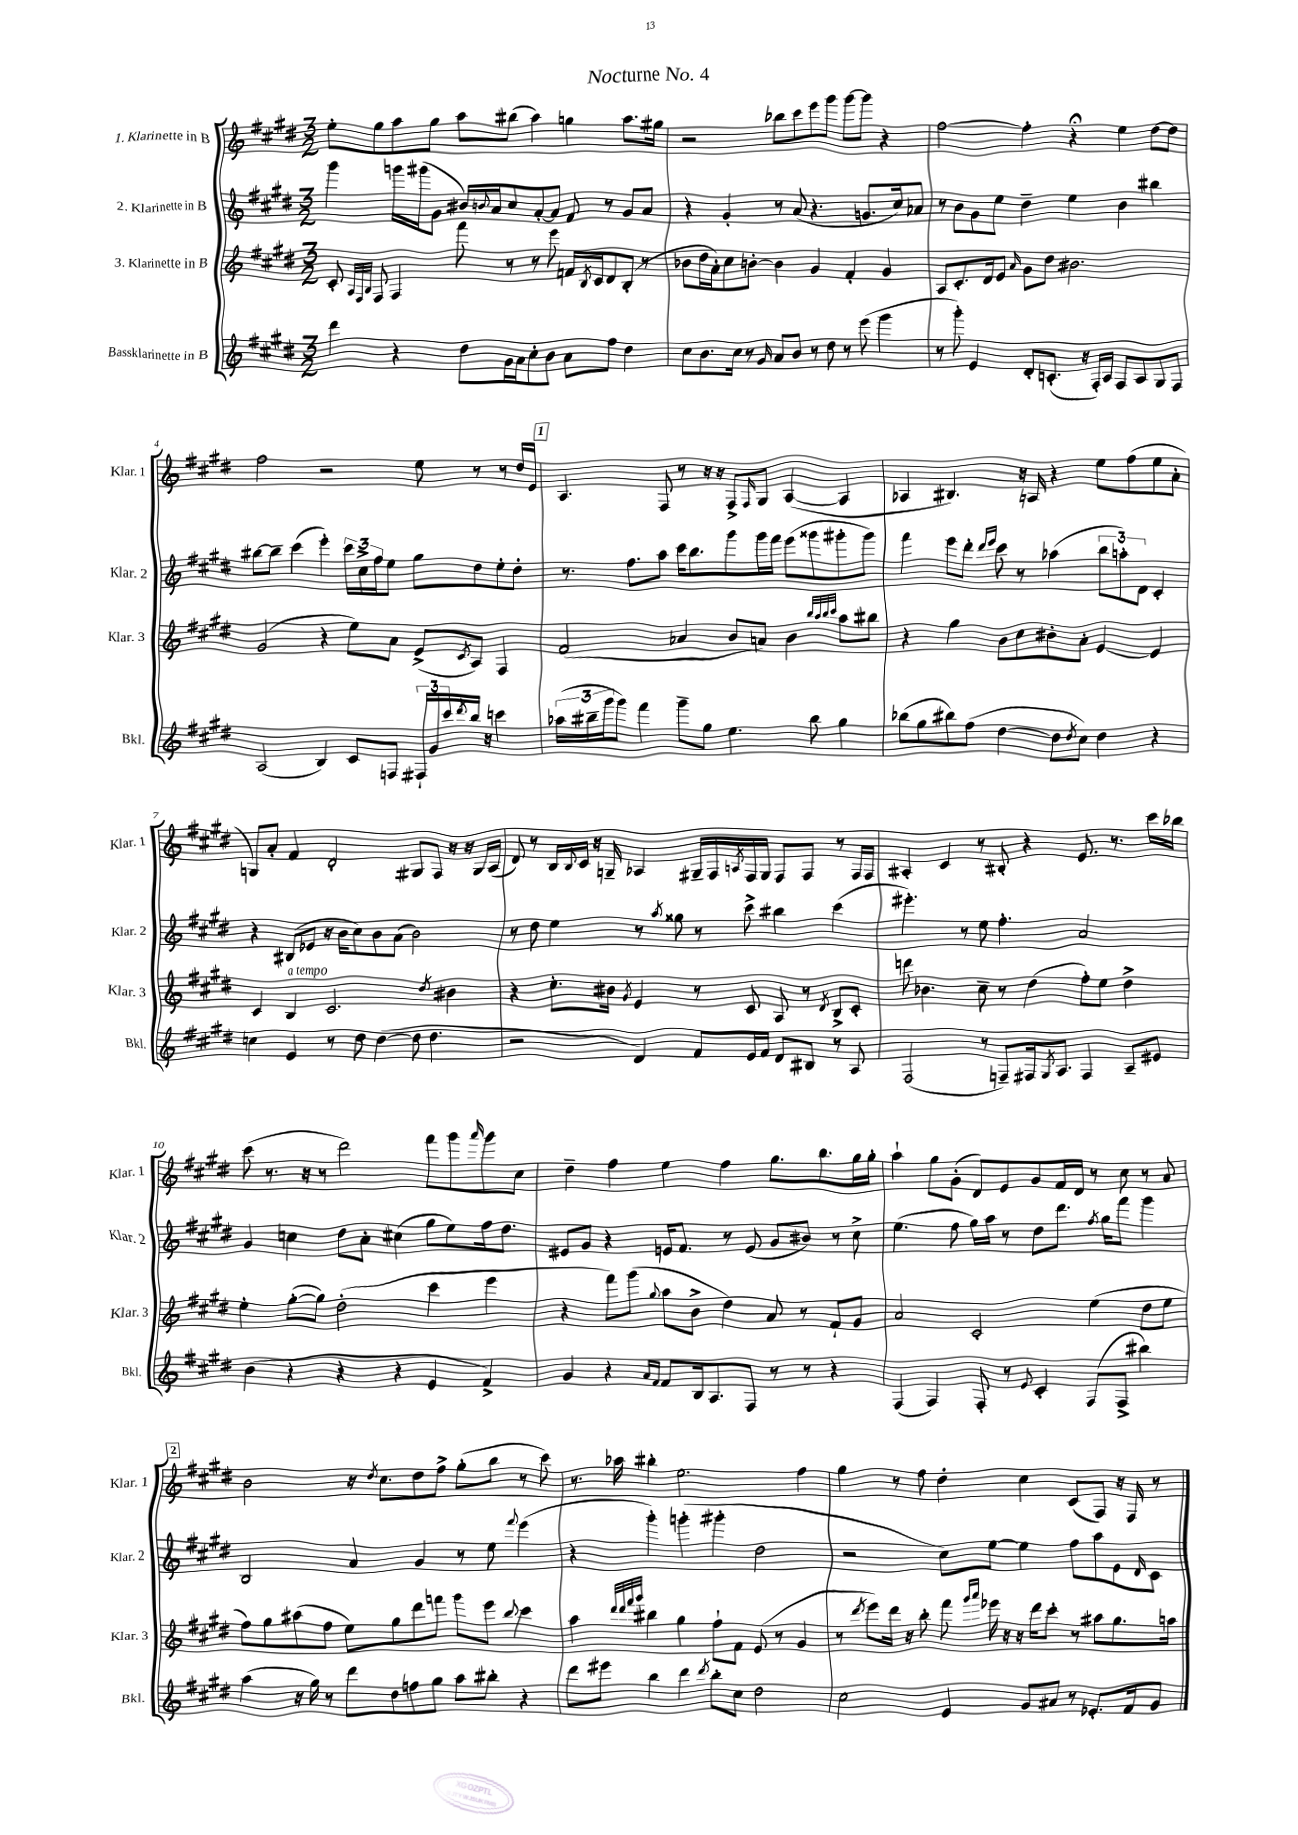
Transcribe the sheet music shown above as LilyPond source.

\header { title = "Nocturne No. 4" }
<<
\new StaffGroup <<
\new Staff = "s0" \with { instrumentName = "1. Klarinette in B" shortInstrumentName = "Klar. 1" } {
    \clef treble \key e \major \numericTimeSignature \time 3/2
    e''8-. gis''8 a''8 gis''8 a''8 bis''8( a''4) g''4 a''8. gis''16 |
    r2 bes''8 cis'''8 e'''8 gis'''8 gis'''8~ gis'''8 r4 |
    fis''2~ fis''4-. r4\fermata e''4 dis''8~ dis''8 |
    fis''2 r2 e''8 r8 r8 dis''16 e'16 |
    \mark \markup { \box "1" } a4. fis8 r8 r16 r16 fis8-> \grace { fis16 } gis8 a4~( a4 |
    aes4 bis4.) r16 a16 r4 e''8 fis''8( e''8 a'8-. |
    g8) a'8-. fis'4 dis'2-. gis8 fis8 r16 r16 gis16 a16( |
    dis'8) r8 b16 \appoggiatura { b8 } cis'16 r16 g16-- aes4 gis16-- fis16 \acciaccatura { a8 } fis16 gis16 fis8 fis8 r8 fis16 fis16 |
    ais4-. cis'4 r8 bis8-. r4 e'8. r8. cis'''16 bes''16 |
    cis'''8( r8. r16 r8 dis'''2) fis'''8 gis'''8 \grace { a'''16 } gis'''8 cis''8 |
    dis''4-- fis''4 e''4 fis''4 gis''8. b''8. gis''16 gis''16-. |
    a''4-! gis''8 gis'8-.( dis'8) e'8 gis'8 fis'16 dis'16 r8 cis''8 r8 a'8 |
    \mark \markup { \box "2" } b'2 r16 \acciaccatura { dis''8 } cis''8. dis''8 fis''8-> gis''8-.( b''8 r8 cis'''8) |
    r8. aes''16 bis''4-. e''2. fis''4 |
    gis''4 r8 fis''8 dis''4-. cis''4 cis'8( fis8) r16 fis16 r8 \bar "|." |
}
\new Staff = "s1" \with { instrumentName = "2. Klarinette in B" shortInstrumentName = "Klar. 2" } {
    \clef treble \key e \major \numericTimeSignature \time 3/2
    gis'''4 g'''16 gis'''16( gis'8 bis'16) \appoggiatura { b'8 } a'16 cis''8 a'8~-. a'8 fis'8 r8 gis'8 a'8 |
    r4 gis'4-. r8 a'8( r4. g'8. cis''16) aes'8 |
    r8 b'8 gis'8 e''8 dis''4-- e''4 b'4 bis''4 |
    bis''8~ bis''8-- cis'''4( e'''4-.) \tuplet 3/2 { cis'''16 cis''16-> fis''16 } e''8 gis''8 dis''8 e''8-. dis''8-. |
    \mark \markup { \box "1" } r8. fis''8. a''8 cis'''16 b''8. gis'''8 gis'''16 fis'''16 e'''8( gisis'''8 gis'''8-. gis'''8) |
    fis'''4 e'''8 dis'''8-. \grace { dis'''16 e'''16 } cis'''8 r8 aes''4( \tuplet 3/2 { b''8 a''8-.) dis'8 } cis'4-. |
    r4 bis8( ees'8 r16 b'16 cis''8) b'8 a'8( b'2) |
    r8 dis''8 e''4 r8 \acciaccatura { a''8 } gisis''8 r8 cis'''8-> bis''4 cis'''4( |
    eis'''4.-.) r8 e''8 fis''4.-. a'2 |
    gis'4 c''4 dis''8 a'8-. cis''4( gis''8 e''8) fis''16 dis''8. |
    eis'8 gis'8 r4 e'16 fis'8. r8 e'8( gis'8 bis'8) r8 cis''8-> |
    e''4.( fis''8 gis''16) a''16 r8 dis''8 dis'''8. \acciaccatura { fis''8 } gis''16 fis'''8 gis'''4 |
    \mark \markup { \box "2" } b2 a'4 gis'4 r8 e''8 \appoggiatura { fis'''8 } e'''4( |
    r4 gis'''4-.) g'''4-.( gis'''4-. dis''2 |
    r2 cis''8) e''8~ e''4 fis''8 a''8 e'8 \grace { dis'16 } cis'8 \bar "|." |
}
\new Staff = "s2" \with { instrumentName = "3. Klarinette in B" shortInstrumentName = "Klar. 3" } {
    \clef treble \key e \major \numericTimeSignature \time 3/2
    cis'8-. \grace { a32 fis32 b32 } fis8 fis4 fis'''8 r8 r8 e'''8 f'16 \acciaccatura { b8 } cis'16 dis'8 b8-.( r8 |
    bes'8 dis''16 a'16-.) cis''8 b'8~-. b'4 gis'4 fis'4-. gis'4 |
    a8 cis'8.-. dis'16 e'8 \grace { a'16 } gis'8 dis''8 bis'2. |
    gis'2( r4 e''8) a'8 e'8->( \acciaccatura { cis'8 } a8) fis4 |
    \mark \markup { \box "1" } fis'2( aes'4 b'8 a'8) b'4 \grace { b''32 a''32 b''32 cis'''32 } a''8 bis''8 |
    r4 gis''4 b'8 cis''8 bis'8-. a'8-. e'4~ e'4 |
    cis'4 b4^\markup { \italic "a tempo" } cis'2. \acciaccatura { dis''8 } bis'4 |
    r4 cis''8.-. bis'16 \acciaccatura { gis'8 } e'4 r8 cis'8 a8 r8 \acciaccatura { dis'8 } b8-> cis'8-. |
    d'''8 bes'4. cis''8-- r8 dis''4( fis''8-.) e''8 dis''4-> |
    e''4-. gis''8~-.( gis''8) dis''2-.( cis'''4 e'''4 |
    r4 fis'''8) gis'''8( \appoggiatura { gis''8 } a''8 b'8-> dis''4) a'8 r8 fis'8-! gis'8 |
    a'2 cis'2-. e''4( dis''8 e''8 |
    \mark \markup { \box "2" } fis''8) gis''8 ais''8( fis''8 e''8) gis''8 dis'''8 f'''8 gis'''8 e'''8 \appoggiatura { b''8 } cis'''4 |
    a''4 \grace { dis'''32 dis'''32 fis'''32 gis'''32 } bis''4 gis''4 fis''8-! fis'8 e'8( r8 gis'4 |
    r8 \acciaccatura { dis'''8 } e'''8) dis'''16 r16 b''8-. fis'''8 \grace { gis'''16 a'''16 } ees'''16 r16 r16 dis'''16 cis'''8-. r8 ais''8 gis''8. a''16 \bar "|." |
}
\new Staff = "s3" \with { instrumentName = "Bassklarinette in B" shortInstrumentName = "Bkl." } {
    \clef treble \key e \major \numericTimeSignature \time 3/2
    dis'''4 r4 dis''8 gis'16 a'16 cis''8-. b'8 a'8 fis''8 dis''4 |
    cis''8 b'8. cis''16 r8 \grace { gis'16 } a'8 b'8 r8 dis''8 r8 e'''8( gis'''4 |
    r8 gis'''8-.) e'4 dis'8-. c'8.-.( r16 fis16-.) a16 fis8 a8 gis8 fis8 |
    a2( b4) cis'8 f8 \tuplet 3/2 { fis16-! gis'16 cis'''16 } \acciaccatura { dis'''8 } b''16 r16 c'''4 |
    \mark \markup { \box "1" } \tuplet 3/2 { aes''16( bis''16-- gis'''16 } gis'''8) fis'''4 gis'''8-- gis''8 e''4. bis''8 gis''4 |
    bes''8( gis''8 bis''8) fis''8( dis''4~ dis''8 \acciaccatura { dis''8 } cis''8) dis''4 r4 |
    c''4 e'4 r8 dis''8 dis''4~( dis''8 dis''4. |
    r2 dis'4) fis'8 e'16 fis'16 dis'8 bis8 r8 a8 |
    fis2( r8 f8--) fis16 \acciaccatura { gis8 } a8. fis4 a8-- eis'8 |
    b'4( r4 r4 r4 e'4 fis'4->) |
    gis'4 r4 \grace { a'16 fis'16 } fis'8 b16 a8. fis8 r8 r8 r4 |
    fis4( fis4) fis8-. r8 \appoggiatura { e'8 } cis'4-. fis8( fis8-> bis''4) |
    \mark \markup { \box "2" } a''4( r16 gis''16) r8 dis'''8 dis''8 f''8 gis''8 a''8 bis''8-. r4 |
    dis'''8 eis'''8 b''4 dis'''4 \acciaccatura { dis'''8 } b''8-. cis''8 dis''2 |
    cis''2 e'4 gis'8 ais'8 r8 ees'8.-. fis'16 gis'8 \bar "|." |
}
>>
>>
